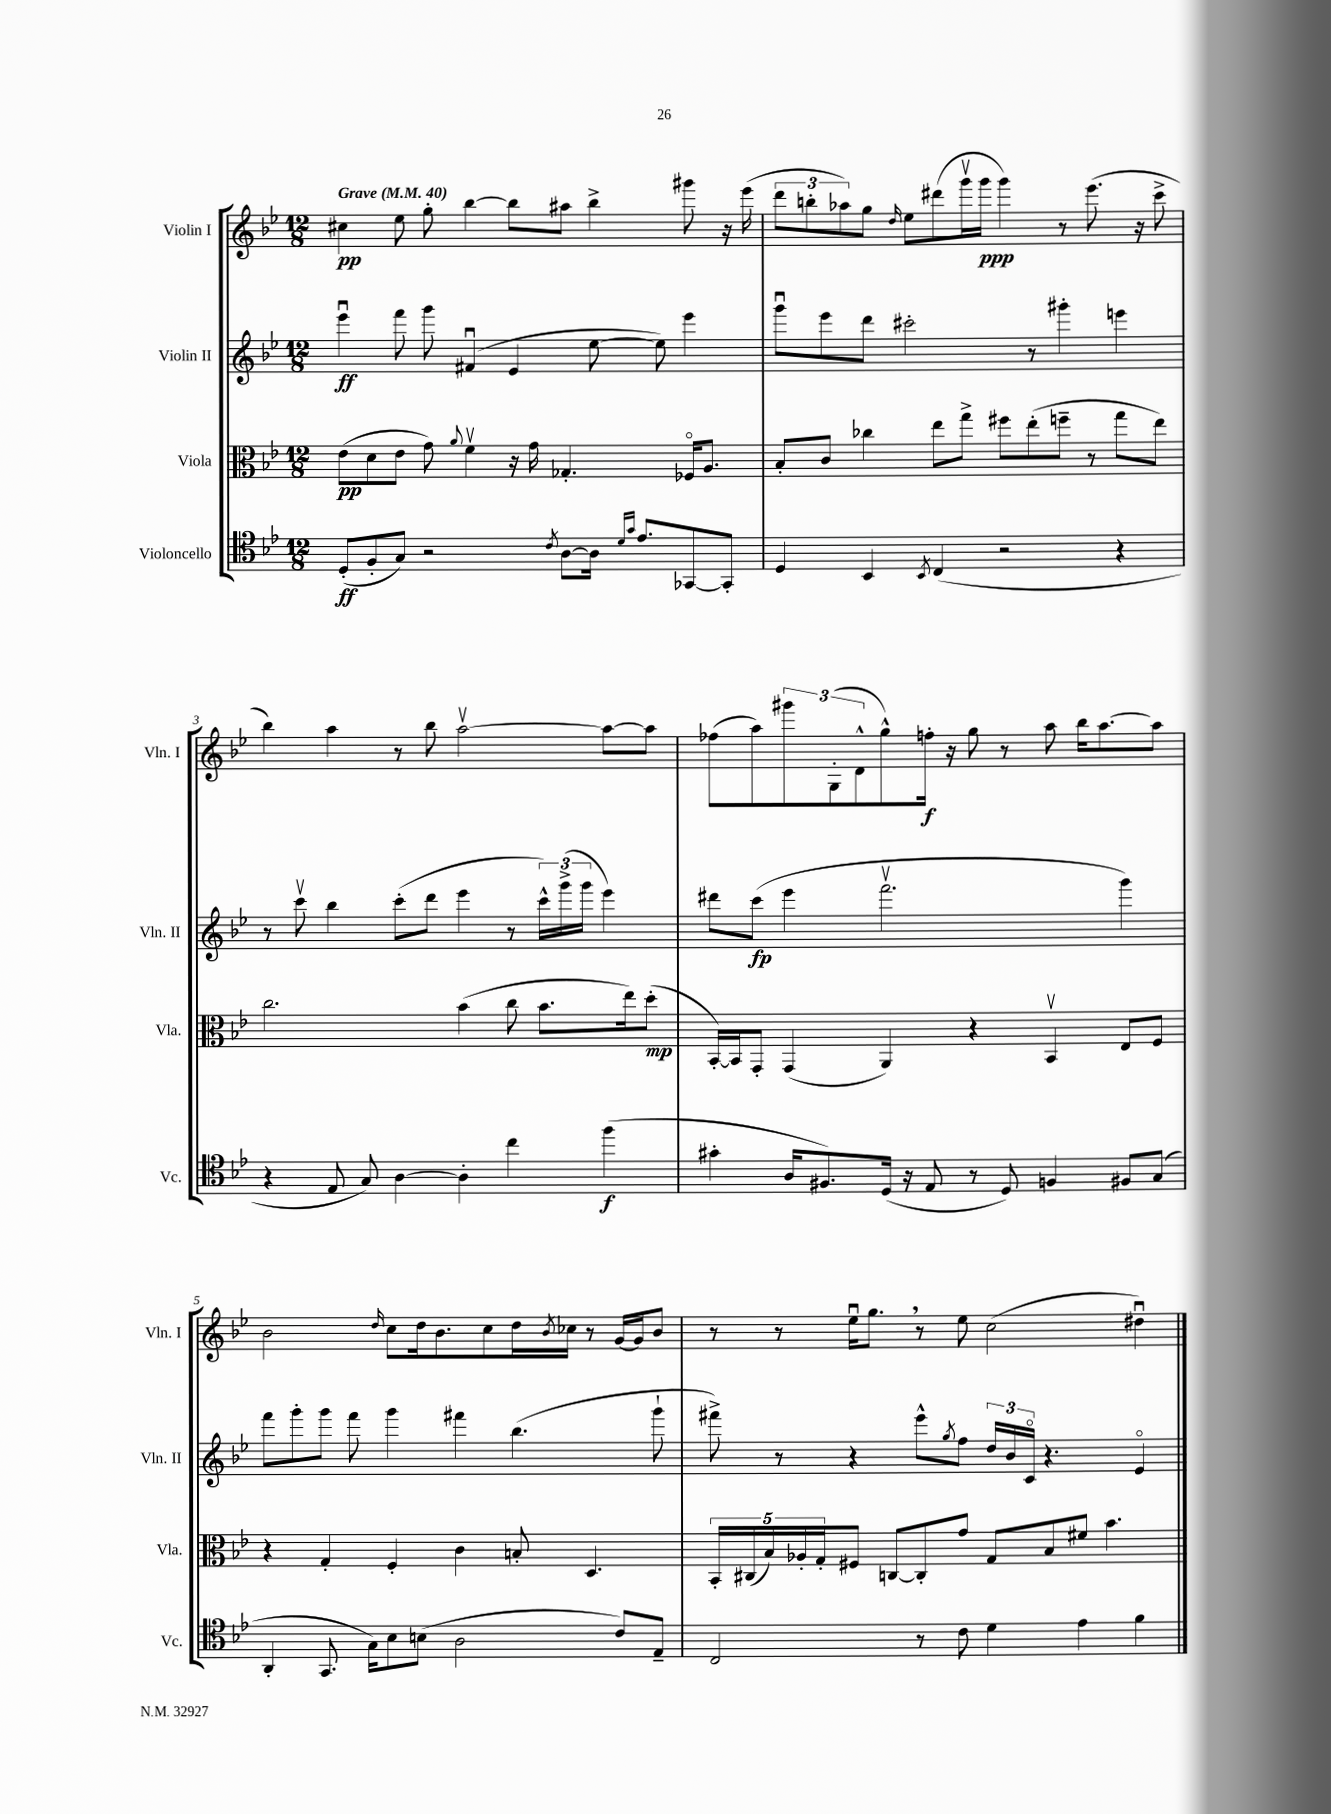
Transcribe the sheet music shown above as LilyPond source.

<<
\new StaffGroup <<
\new Staff = "s0" \with { instrumentName = "Violin I" shortInstrumentName = "Vln. I" } {
    \clef treble \key bes \major \numericTimeSignature \time 12/8 \tempo "Grave" 4 = 40
    cis''4\pp ees''8 g''8-. bes''4~ bes''8 ais''8 bes''4-> gis'''8 r16 ees'''16( |
    \tuplet 3/2 { d'''8 b''8-. aes''8) } g''8 \grace { d''16 } ees''8 dis'''8( g'''16\upbow g'''16\ppp g'''4) r8 ees'''8.( r16 c'''8-> |
    bes''4) a''4 r8 bes''8 a''2~\upbow a''8~ a''8 |
    fes''8( a''8) \tuplet 3/2 { gis'''8 g8-.( d'8-^ } g''8-^) f''16-.\f r16 g''8 r8 a''8 bes''16 a''8.~ a''8 |
    bes'2 \grace { d''16 } c''8 d''16 bes'8. c''8 d''16 \acciaccatura { bes'8 } ces''16 r8 g'16~ g'16 bes'8 |
    r8 r8 ees''16\downbow g''8. \breathe r8 ees''8 c''2( dis''4\downbow) \bar "|." |
}
\new Staff = "s1" \with { instrumentName = "Violin II" shortInstrumentName = "Vln. II" } {
    \clef treble \key bes \major \numericTimeSignature \time 12/8
    ees'''4\downbow\ff f'''8 g'''8 fis'4\downbow( ees'4 ees''8~ ees''8) ees'''4 |
    g'''8\downbow ees'''8 d'''8 cis'''2-. r8 gis'''4-. e'''4 |
    r8 c'''8\upbow bes''4 c'''8-.( d'''8 ees'''4 r8 \tuplet 3/2 { c'''16-^) g'''16->( g'''16 } ees'''4) |
    dis'''8 c'''8\fp( ees'''4 f'''2.\upbow g'''4) |
    f'''8 g'''8-. g'''8 f'''8 g'''4 fis'''4 bes''4.( g'''8-! |
    fis'''8->) r8 r4 ees'''8-^ \acciaccatura { g''8 } f''8 \tuplet 3/2 { d''16 bes'16 c'16\flageolet } r4. ees'4\flageolet \bar "|." |
}
\new Staff = "s2" \with { instrumentName = "Viola" shortInstrumentName = "Vla." } {
    \clef alto \key bes \major \numericTimeSignature \time 12/8
    ees'8\pp( d'8 ees'8 g'8) \appoggiatura { a'8 } f'4\upbow r16 g'16 ges4.-. fes16\flageolet a8. |
    bes8-. c'8 ces''4 ees''8 g''8-> fis''8 ees''8-.( f''8-- r8 g''8 ees''8) |
    c''2. bes'4( c''8 bes'8. ees''16) d''8-.\mp( |
    bes,16~-.) bes,16 g,8-. g,4( a,4) r4 bes,4\upbow ees8 f8 |
    r4 g4-. f4-. c'4 b8-. d4. |
    \tuplet 5/4 { bes,16-. cis16( bes16) aes16-. g16-. } fis8 c8~ c8-. g'8 g8 bes8 fis'8 bes'4. \bar "|." |
}
\new Staff = "s3" \with { instrumentName = "Violoncello" shortInstrumentName = "Vc." } {
    \clef tenor \key bes \major \numericTimeSignature \time 12/8
    d8-.\ff( f8-. g8) r2 \acciaccatura { c'8 } a8~ a16 \grace { d'16 g'16 } ees'8. ges,8~ ges,8-. |
    d4 bes,4 \acciaccatura { bes,8 } c4( r2 r4 |
    r4 ees8 g8) a4~ a4-. c''4 f''4\f( |
    gis'4-. a16 fis8.) d16( r16 ees8 r8 d8) f4 fis8 g8( |
    a,4-. g,8. g16) bes8 b8( a2 c'8) ees8-- |
    c2 r8 c'8 d'4 ees'4 f'4 \bar "|." |
}
>>
>>
